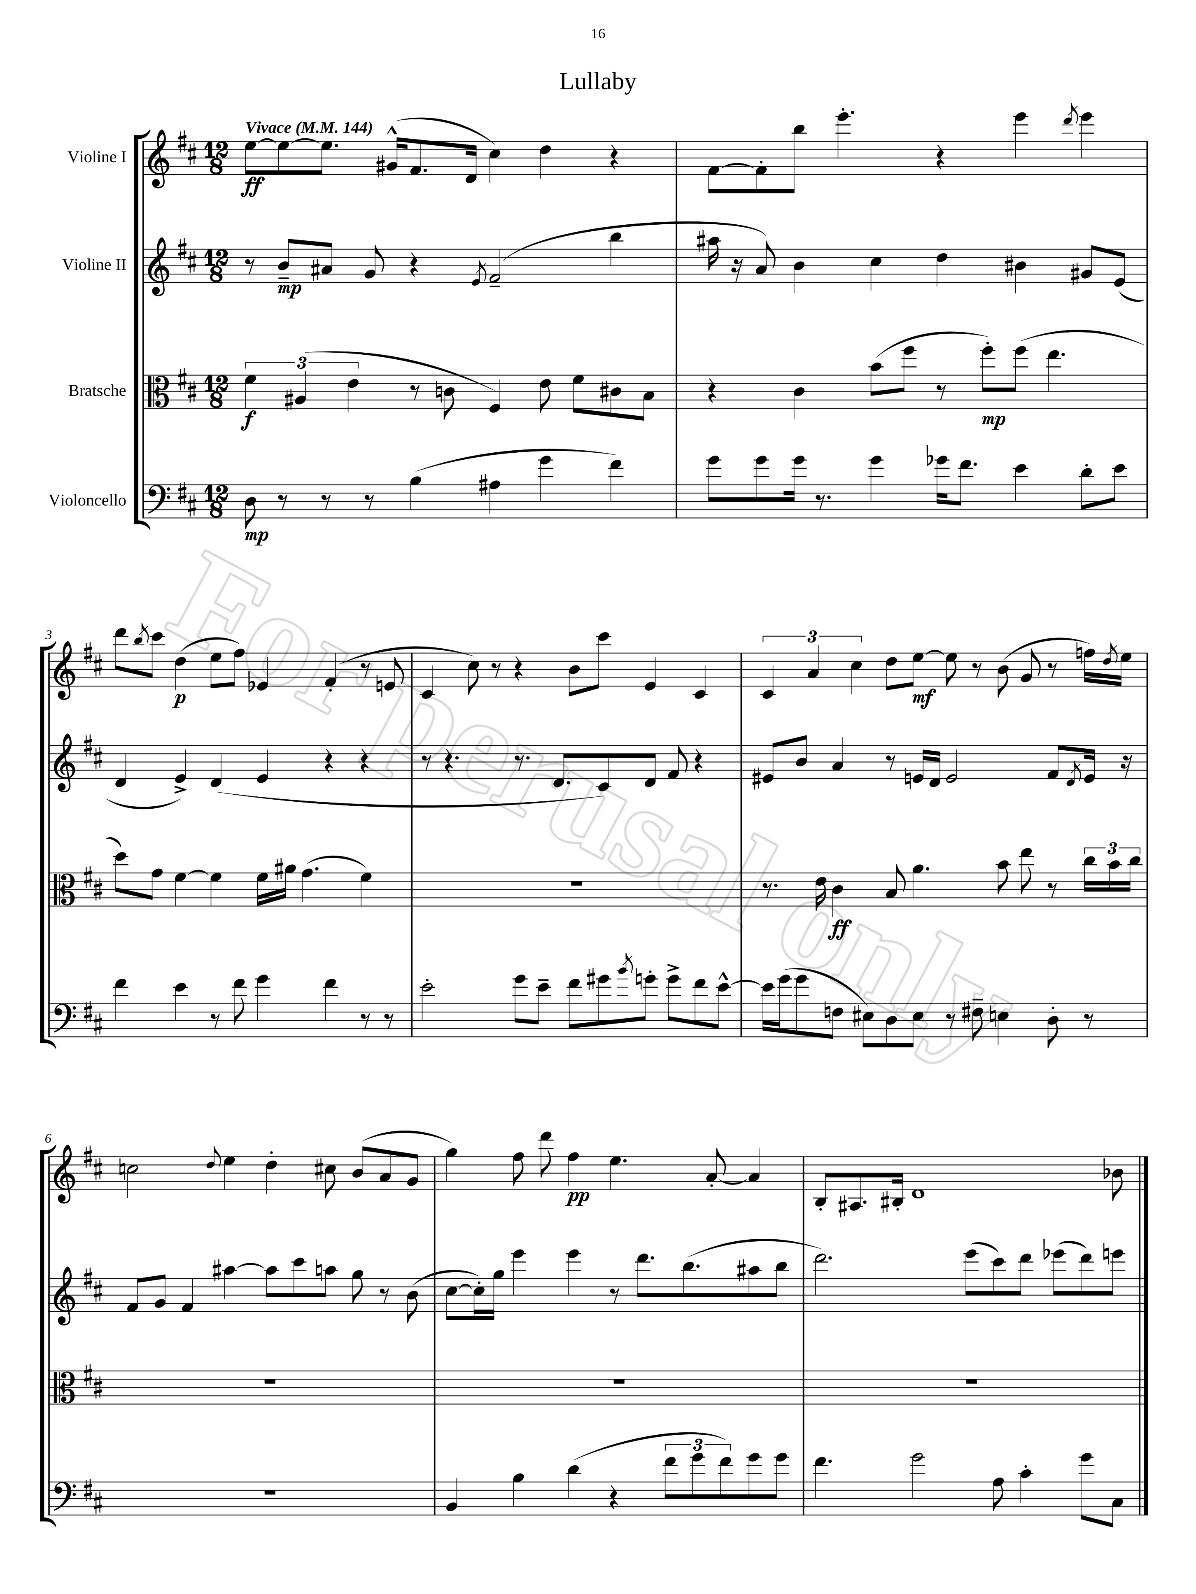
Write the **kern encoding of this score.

**kern	**kern	**kern	**kern
*staff4	*staff3	*staff2	*staff1
*clefF4	*clefC3	*clefG2	*clefG2
*k[f#c#]	*k[f#c#]	*k[f#c#]	*k[f#c#]
*M12/8	*M12/8	*M12/8	*M12/8
*MM144	*MM144	*MM144	*MM144
8D	6f#	8r	[8ee
8r	.	8b~	8ee_
.	(6A#	.	.
8r	.	8a#	8.ee]
.	6e	.	.
8r	.	8g	.
.	.	.	(16g#^^
(4B	8r	4r	8.f#
.	8c	.	.
.	.	.	16d
.	.	8qe	.
4A#	4F#)	(2f#~	4cc#)
4g	8e	.	4dd
.	8f#	.	.
4f#)	8c#	4bb	4r
.	8B	.	.
=	=	=	=
8g	4r	16aa#	[8f#
.	.	16r	.
8g	.	8a)	8f#']
16g	4c#	4b	8bb
8.r	.	.	.
.	.	.	4.eee'
4g	(8b	4cc#	.
.	8ff#	.	.
16g-	8r	4dd	4r
8.f#	.	.	.
.	8ff#')	.	.
4e	(8ff#	4b#	4eee
.	4.ee	.	.
.	.	.	8qddd
8d'	.	8g#	4eee
8e	.	(8e	.
=	=	=	=
4f#	8dd)	4d	8ddd
.	.	.	8qbb
.	8g	.	8ccc#
4e	[4f#	4e^)	(4dd
8r	4f#]	(4d	8ee
8f#	.	.	8ff#)
4g	16f#	4e	4e-
.	16a#	.	.
.	(4.g	.	.
4f#	.	4r	(4f#'
8r	4f#)	4r	8r
8r	.	.	8e
=	=	=	=
2e'	1.r	8r	4c#
.	.	4.r	.
.	.	.	8cc#)
.	.	.	8r
8g	.	8.r	4r
8e~	.	.	.
.	.	8.d	.
8f#	.	.	8b
8g#	.	8c#)	8ccc#
8qb	.	.	.
8g'	.	8d	4e
8g^	.	8f#	.
8f#	.	4r	4c#
[8e^^	.	.	.
=	=	=	=
16e]	8.r	8e#	6c#
(16g	.	.	.
8g	.	8b	.
.	.	.	6a
.	16e	.	.
8F	4c#	4a	.
.	.	.	6cc#
8E#)	.	.	.
8D	8B	8r	8dd
8E#	4.a	16e	[8ee
.	.	16d	.
8r	.	2e	8ee]
8F#~	.	.	8r
4E	8b	.	(8b
.	8ee	.	8g
8D'	8r	8f#	8r
.	.	8qd	.
8r	24cc#	16e	16ff)
.	24b	.	.
.	.	.	8qdd
.	.	16r	16ee
.	24cc#	.	.
=	=	=	=
1.r	1.r	8f#	2cc
.	.	8g	.
.	.	4f#	.
.	.	.	8qqdd
.	.	[4aa#	4ee
.	.	8aa#]	4dd'
.	.	8ccc#	.
.	.	8aa	8cc#
.	.	8gg	(8b
.	.	8r	8a
.	.	(8b	8g
=	=	=	=
4BB	1.r	[8cc#	4gg)
.	.	16cc#'])	.
.	.	16gg	.
4B	.	4eee	8ff#
.	.	.	8ddd
(4d	.	4eee	4ff#
4r	.	8r	4.ee
.	.	8.ddd	.
12f#	.	.	.
.	.	(8.bb	.
12g	.	.	.
.	.	.	[8a'
12f#)	.	.	.
8g	.	8aa#	4a]
8g	.	8bb	.
=	=	=	=
4.f#	1.r	2.ddd)	8B'
.	.	.	8.A#
.	.	.	16B#'
2g	.	.	1d
.	.	(8eee	.
8A	.	8ccc#)	.
4c#'	.	8ddd	.
.	.	(8eee-	.
8g	.	8ddd)	.
8C#	.	8eee	8b-
==	==	==	==
*-	*-	*-	*-
